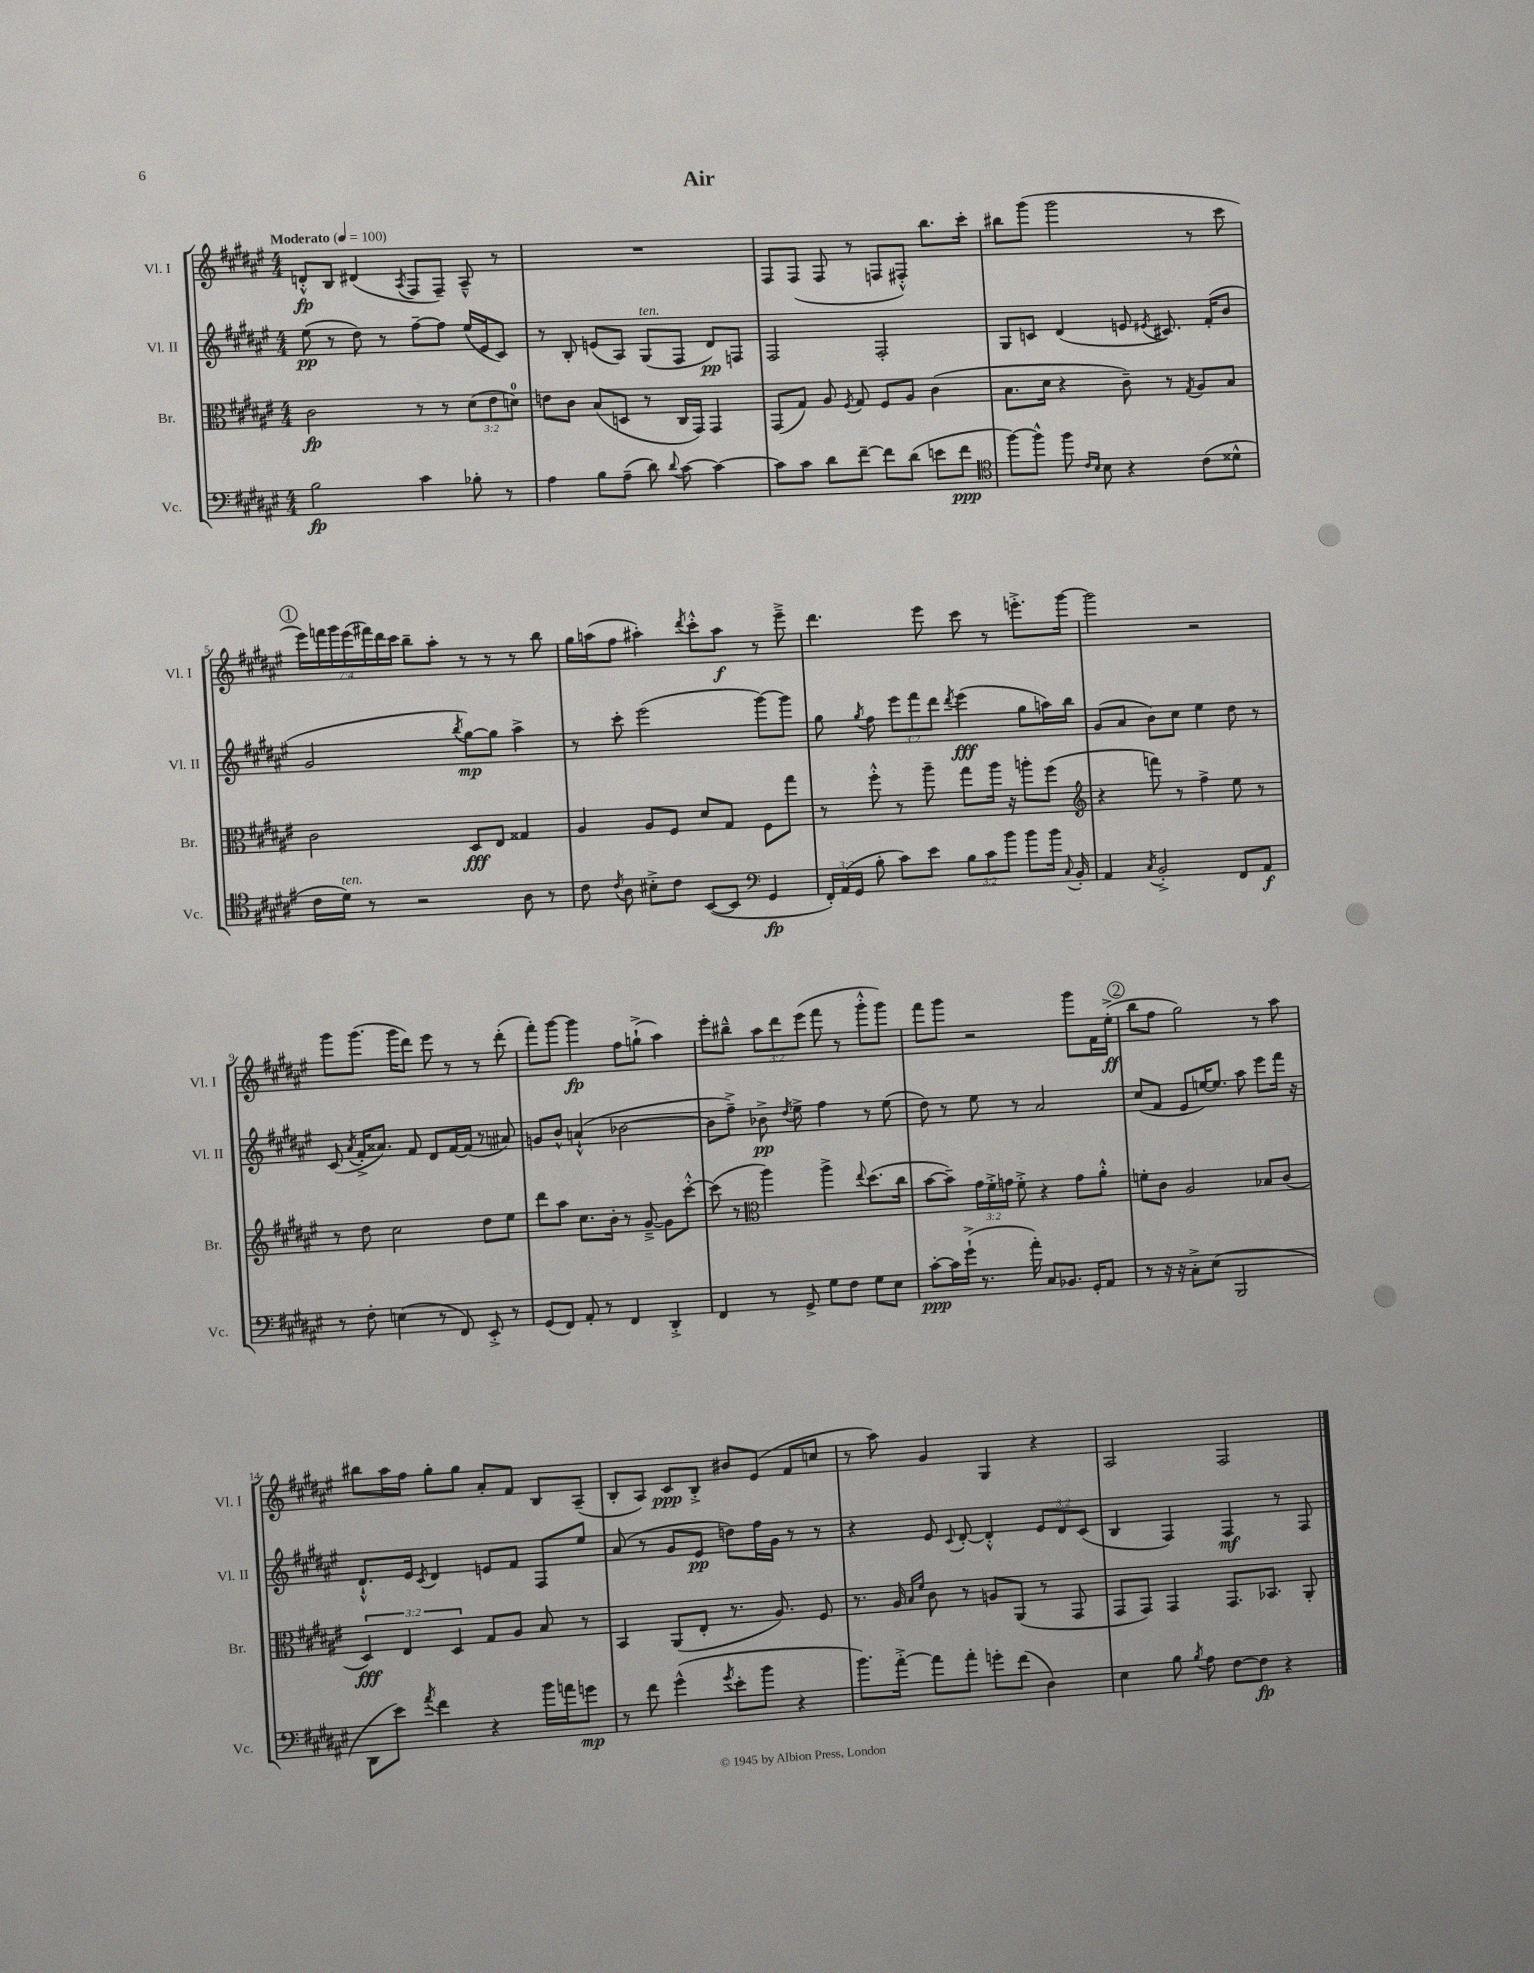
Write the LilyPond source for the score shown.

\header { title = "Air" }
<<
\new StaffGroup <<
\new Staff = "s0" \with { instrumentName = "Vl. I" shortInstrumentName = "Vl. I" } {
    \clef treble \key fis \major \numericTimeSignature \time 4/4 \override Staff.TupletNumber.text = #tuplet-number::calc-fraction-text \tempo "Moderato" 4 = 100
    \autoBeamOff d'8[-.-^\fp b8] dis'4( \acciaccatura { ais8 } fis8[ fis8]--) ais8---^ r8 |
    R1 |
    fis8[ fis8]( fis8 r8 f8[ fis8]-.-^) b''8.[ cis'''16]-. |
    bis''8[ gis'''8]( gis'''2 r8 cis'''8 |
    \mark \markup { \circle "1" } \tuplet 7/4 { eis'''16[) f'''16 gis'''16 eis'''16( fis'''16) dis'''16 cis'''16] } b''8[-- ais''8]-. r8 r8 r8 b''8 |
    gis''16[ a''16( fis''8] ais''4-.) \acciaccatura { dis'''8 } cis'''8[-.-^ ais''8]\f r8 eis'''8---> |
    dis'''4. eis'''8 cis'''8 r8 e'''8.[-.-> gis'''16]~ |
    gis'''2 r2 |
    gis'''8[ gis'''8.]( gis'''16[ dis'''8]) eis'''8 r8 r8 dis'''8-.( |
    fis'''8[-.) gis'''8]~ gis'''4\fp fis''8[ g''8]-!->( ais''4) |
    eis'''8[-. bis''8]---^ \tuplet 3/2 { ais''8[ dis'''8 eis'''8]( } fis'''8 r8 gis'''8[-.-^ gis'''8]) |
    fis'''8[ gis'''8] r2 gis'''8[ fis'16 eis''16]-.->\ff( |
    \mark \markup { \circle "2" } b''8[ fis''8] gis''2) r8 ais''8 |
    bis''8[ ais''16 fis''16] gis''8[-. gis''8] ais'8[-. fis'8] b8[ ais8]--( |
    b8[-. ais8]) cis'8[\ppp b8]-.-> bis'8[ eis'8]( fis'8[ c''8] |
    r8 ais''8) gis'4 gis4 r4 |
    ais2 fis2 \bar "|." |
}
\new Staff = "s1" \with { instrumentName = "Vl. II" shortInstrumentName = "Vl. II" } {
    \clef treble \key fis \major \numericTimeSignature \time 4/4 \override Staff.TupletNumber.text = #tuplet-number::calc-fraction-text
    \autoBeamOff eis''8\pp( r8 dis''8) r8 fis''8[~-- fis''8] eis''16[( eis'16 cis'8]) |
    r8 b8-. e'8[( ais8]) gis8[^\markup { \italic "ten." }( fis8] dis'8[\pp) f8] |
    fis2 fis2-. |
    gis8[ c'8] dis'4( e'8 \acciaccatura { eis'8 } cis'8.) fis'16[-.( b'8] |
    \mark \markup { \circle "1" } gis'2 \acciaccatura { b''8 } gis''8[~\mp) gis''8] ais''4-> |
    r8 cis'''8-. eis'''2( gis'''8[~) gis'''8] |
    gis''8 \acciaccatura { gis''8 } fis''8 \tuplet 3/2 { eis'''8[ fis'''8 dis'''8] } \acciaccatura { dis'''8 } eis'''4\fff( gis''8[ a''16) b''16] |
    gis'8[( ais'8] b'8[) cis''8] eis''4 dis''8 r8 |
    cis'8( \acciaccatura { ais'8 } fis'16[-.-> aisis'8.]) fis'8 dis'8[ fis'16~ fis'16]( r8 ais'8) |
    g'8[ b'8]-^ a'4-!-^( bes'2~ |
    bes'8[ fis''8]--->) bes'8->\pp \acciaccatura { dis''8 } eis''8-> fis''4 r8 eis''8( |
    dis''8) r8 eis''8 r8 ais'2 |
    \mark \markup { \circle "2" } cis''8[( fis'8] eis'8[ e''16~) e''8.] ais''8 eis'''8[ fis'''16] r16 |
    dis'8.[-!-^ eis'16] \acciaccatura { cis'8 } dis'4 e'8[ fis'8] fis8[ eis''8] |
    ais'8( r8 gis'8[ eis'8]\pp d''8[) fis''16 gis'16] r8 r8 |
    r4 eis'8 \appoggiatura { cis'8 } dis'8~-. dis'4-.-^ \tuplet 3/2 { eis'8[ dis'8 cis'8]( } |
    b4 fis4) fis4\mf r8 fis8 \bar "|." |
}
\new Staff = "s2" \with { instrumentName = "Br." shortInstrumentName = "Br." } {
    \clef alto \key fis \major \numericTimeSignature \time 4/4 \override Staff.TupletNumber.text = #tuplet-number::calc-fraction-text
    \autoBeamOff cis'2\fp r8 r8 \tuplet 3/2 { dis'8[( eis'8 d'8]-0) } |
    e'8[ cis'8] b8[( d8] r8 cis16[ gis,16]) gis,4 |
    gis,8[( gis8]) ais8 \acciaccatura { fis8 } gis8 fis8[ ais8] cis'4( |
    b8.[ dis'16] r4 cis'8--) r8 \acciaccatura { gis8 } ais8[ b8] |
    \mark \markup { \circle "1" } cis'2 dis8[\fff eis8] gisis4 |
    ais4 ais8[ fis8] dis'8[ gis8] fis8[ gis''8] |
    r8 fis''8-.-^ r8 ais''8-- gis''8[ ais''16] r16 a''8[-. fis''8]( |
    \clef treble r4 f'''8) r8 fis''4-> eis''8 r8 |
    r8 dis''8 cis''2 dis''8[ eis''8] |
    dis'''8[ ais''8] cis''8.[ b'16]-. r8 gis'8~---> gis'8[ cis'''8]~-.-^ |
    cis'''8( r8 \clef alto ais''4) ais''4-> \appoggiatura { eis''8 } dis''8.[( cis''16] |
    b'8[~ b'8]--) \tuplet 3/2 { gis'16[ fis'16-.-> g'16] } fis'8-.-> r4 g'8[ ais'8]-.-^ |
    \mark \markup { \circle "2" } f'8[-. cis'8] ais2 bes8[ cis'8]( |
    \tuplet 3/2 { dis4\fff) eis4 dis4 } gis8[ ais8] b8 r8 |
    b,4 ais,8[( eis8]-. r8. ais8.) fis8 |
    r8. ais16 \grace { b16[ fis'16] } cis'8 r8 a8[ ais,8]( r8 gis,8 |
    gis,8[ gis,8]) gis,4 gis,8.[ bes,8.] ais,8-. \bar "|." |
}
\new Staff = "s3" \with { instrumentName = "Vc." shortInstrumentName = "Vc." } {
    \clef bass \key fis \major \numericTimeSignature \time 4/4 \override Staff.TupletNumber.text = #tuplet-number::calc-fraction-text
    \autoBeamOff b2\fp cis'4 bes8-. r8 |
    ais4 b8[ ais8]--( dis'8) \appoggiatura { dis'8 } cis'8~ cis'4~ |
    cis'8[ cis'8] dis'8[ fis'8]~-- fis'8[ dis'8]( e'8[ fis'8]\ppp |
    \clef tenor fis''8[~) fis''8]-^ fis''8 \grace { cis'16[ b16] } b8 r4 cis'8[( disis'8]-^ |
    \mark \markup { \circle "1" } cis'16[ dis'16]^\markup { \italic "ten." }) r8 r2 ais8 r8 |
    cis'8 \acciaccatura { cis'8 } ais8 bis8[-.-> cis'8] b,8[~( b,8] \clef bass gis,4\fp |
    \tuplet 3/2 { fis,16[-.) ais,16( gis,16] } b8-. cis'8[) eis'8] \tuplet 3/2 { b8[ cis'8 b'8] } b'8[ b'16] \appoggiatura { cis8 } b,16-. |
    ais,4 \acciaccatura { cis8 } b,2-.-> fis,8[ ais,8]\f |
    r8 fis8-. e4( r8 fis,8) eis,8-.-> r8 |
    gis,8[( fis,8]) ais,8-. r8 fis,4 dis,4-.-> |
    fis,4 r8 gis,8-> gis8[ fis8] gis8[ eis8] |
    cis'8[~-.\ppp cis'16 gis'16]-!->( r8. ais'16-.) cis8[ bes,8.] gis,16[-. ais,8] |
    \mark \markup { \circle "2" } r8 r16 r16 cis8[-.-> eis8]( b,,2 |
    dis,8[ eis'8]) \acciaccatura { ais'8 } fis'4 r4 b'16[ a'16 g'8]\mp |
    r8 fis'8 gis'4-^( \acciaccatura { gis'8 } eis'8[-. b'8] r4 |
    b'8.[) ais'16]~-.-> ais'8[ ais'8]-. g'8[-. fis'8]( dis4) |
    eis4 b8 \acciaccatura { b8 } ais8 fis8[~ fis8]\fp r4 \bar "|." |
}
>>
>>
